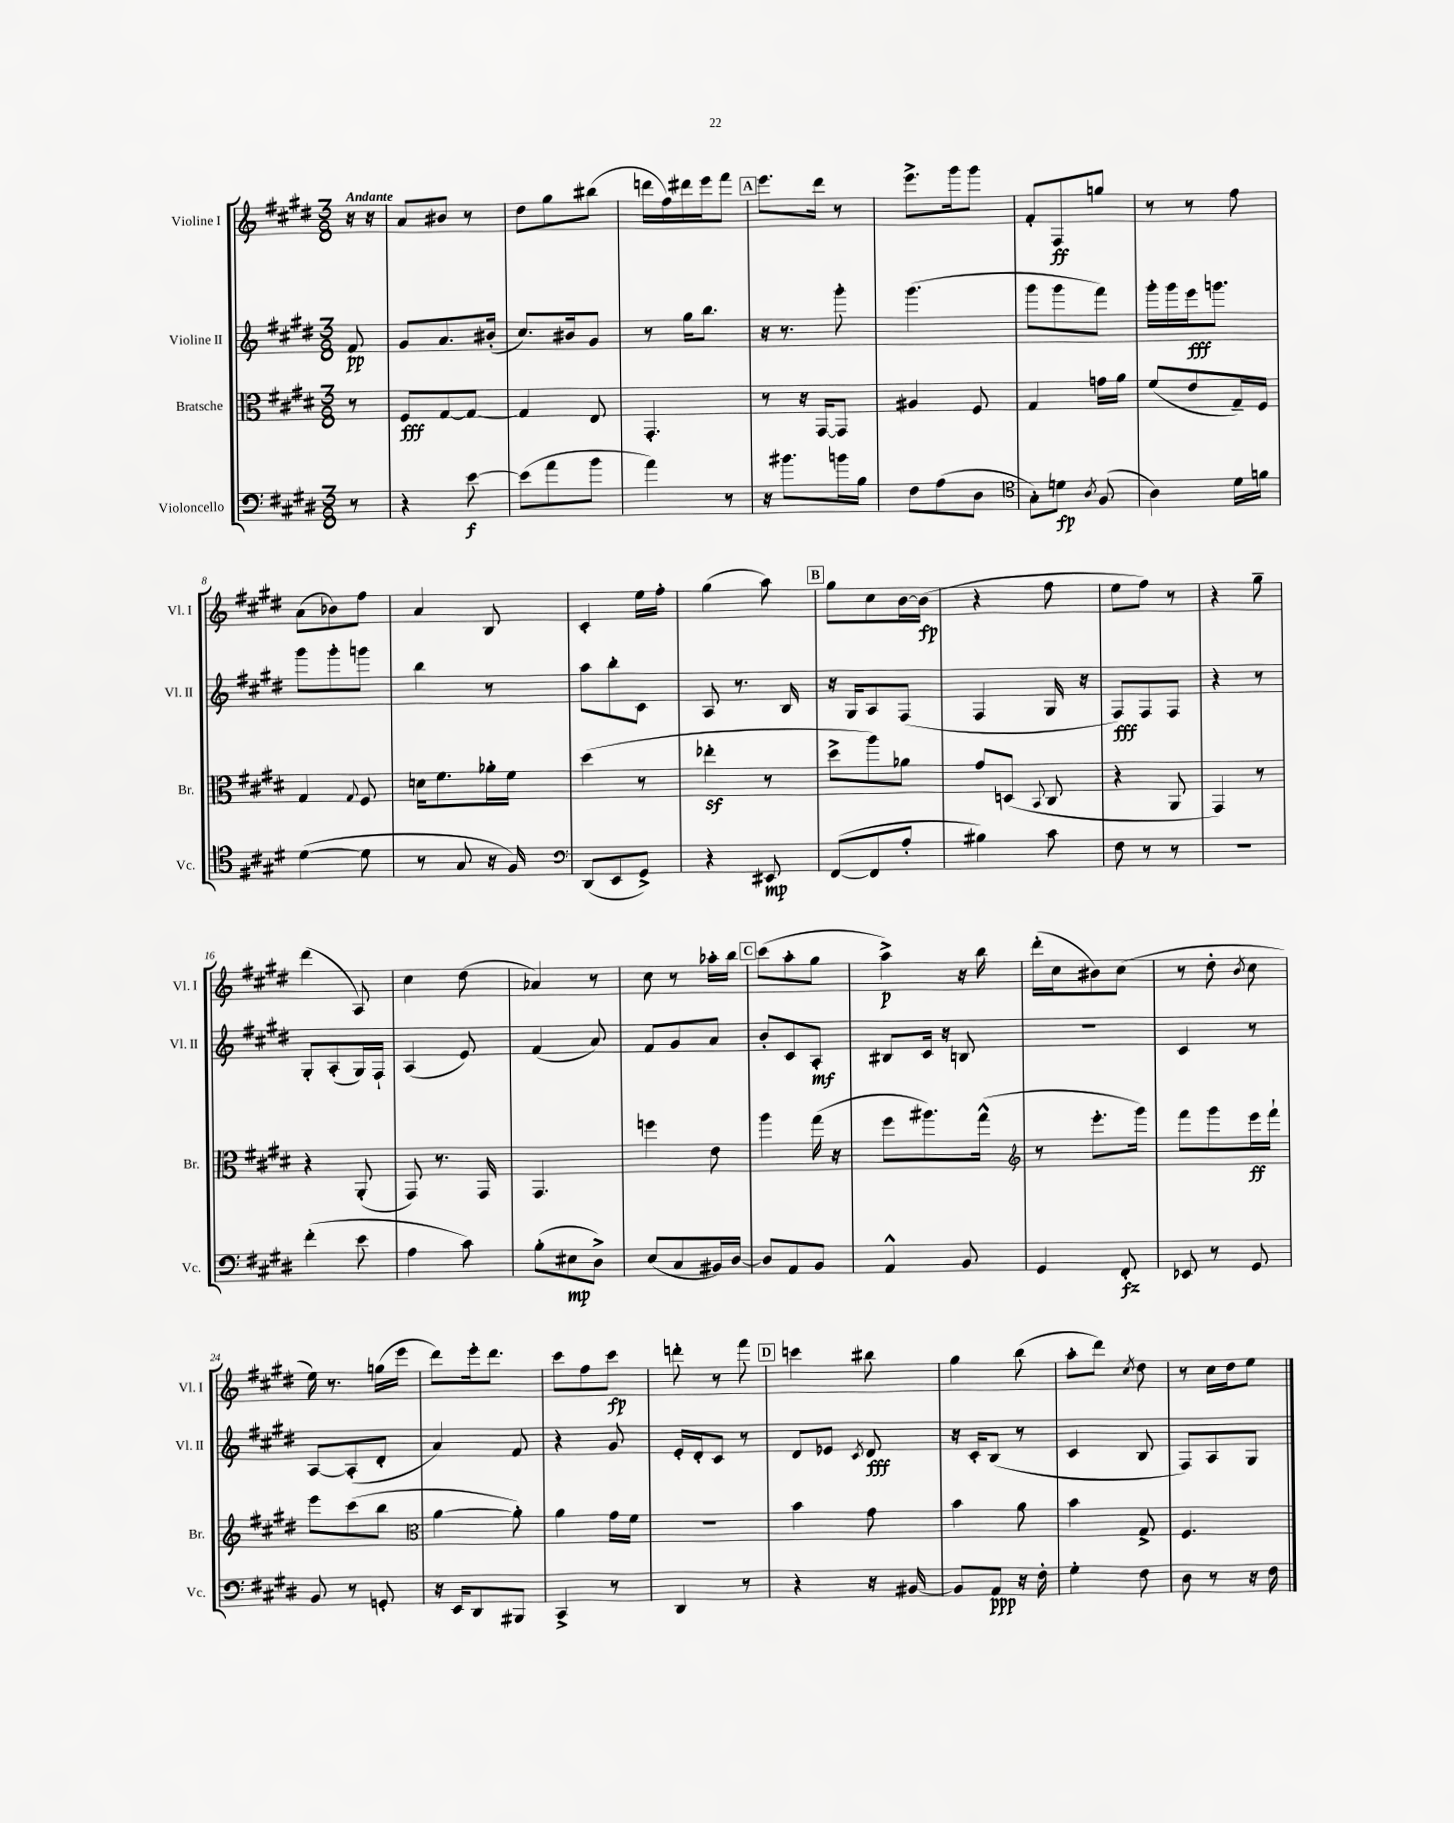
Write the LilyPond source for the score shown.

<<
\new StaffGroup <<
\new Staff = "s0" \with { instrumentName = "Violine I" shortInstrumentName = "Vl. I" } {
    \clef treble \key e \major \numericTimeSignature \time 3/8 \partial 8 \tempo "Andante"
    \autoBeamOff r16 r16 |
    a'8[ bis'8] r8 |
    dis''8[ gis''8 bis''8]( |
    d'''16[ fis''16) dis'''16 e'''16 fis'''8] |
    \mark \markup { \box "A" } e'''8.[ dis'''16] r8 |
    e'''8.[-> gis'''16 gis'''8] |
    fis'8[-. fis8\ff g''8] |
    r8 r8 fis''8 |
    a'8[( bes'8) fis''8] |
    a'4 b8 |
    cis'4-. e''16[ fis''16]-. |
    gis''4( a''8) |
    \mark \markup { \box "B" } gis''8[ cis''8 b'16~ b'16]\fp( |
    r4 fis''8 |
    e''8[ fis''8]) r8 |
    r4 gis''8-- |
    dis'''4( a8) |
    cis''4 dis''8( |
    aes'4) r8 |
    cis''8 r8 aes''16[-. b''16] |
    \mark \markup { \box "C" } cis'''8[( a''8-. gis''8] |
    a''4->\p) r16 b''16 |
    dis'''16[-.( cis''16 bis'8) cis''8]( |
    r8 dis''8-. \acciaccatura { b'8 } cis''8 |
    e''16) r8. g''16[( e'''16] |
    dis'''8[) e'''16-. dis'''8.] |
    cis'''8[ fis''8 cis'''8]\fp |
    d'''8-. r8 fis'''8 |
    \mark \markup { \box "D" } c'''4 bis''8 |
    gis''4 b''8( |
    a''8[-. dis'''8]) \acciaccatura { cis''8 } dis''8 |
    r8 cis''16[ dis''16 e''8] \bar "|." |
}
\new Staff = "s1" \with { instrumentName = "Violine II" shortInstrumentName = "Vl. II" } {
    \clef treble \key e \major \numericTimeSignature \time 3/8 \partial 8
    \autoBeamOff fis'8\pp |
    gis'8[ a'8. bis'16]-.( |
    cis''8.[) bis'16 gis'8] |
    r8 gis''16[ b''8.] |
    \mark \markup { \box "A" } r16 r8. gis'''8-. |
    gis'''4.( |
    gis'''8[ gis'''8 fis'''8]) |
    gis'''16[-. gis'''16 e'''16\fff g'''8.] |
    gis'''8[ gis'''8-. g'''8] |
    b''4 r8 |
    a''8[ b''8-. cis'8] |
    a8 r8. b16 |
    \mark \markup { \box "B" } r16 gis16[ a8 fis8]( |
    fis4 gis16 r16 |
    fis8[\fff) fis8 fis8] |
    r4 r8 |
    gis8[-. a8-.( gis16) fis16]-! |
    a4( e'8) |
    fis'4( a'8) |
    fis'8[ gis'8 a'8] |
    \mark \markup { \box "C" } b'8[-. cis'8 a8]-.\mf |
    bis8[ cis'16] r16 b8 |
    R4. |
    cis'4 r8 |
    a8[~ a8-.( dis'8]-. |
    a'4) fis'8 |
    r4 gis'8 |
    e'16[-. dis'16-. cis'8] r8 |
    \mark \markup { \box "D" } dis'8[ ees'8] \acciaccatura { cis'8 } dis'8\fff |
    r16 cis'16[-. b8]( r8 |
    cis'4 b8 |
    fis8[) a8 gis8] \bar "|." |
}
\new Staff = "s2" \with { instrumentName = "Bratsche" shortInstrumentName = "Br." } {
    \clef alto \key e \major \numericTimeSignature \time 3/8 \partial 8
    \autoBeamOff r8 |
    fis8[\fff gis8~ gis8]~ |
    gis4 e8 |
    gis,4.-. |
    \mark \markup { \box "A" } r8 r16 gis,16[~ gis,8] |
    ais4 fis8 |
    gis4 g'16[ a'16] |
    fis'8[( e'8 gis16--) fis16] |
    gis4 \appoggiatura { gis8 } fis8 |
    d'16[ fis'8. aes'16-. fis'16] |
    dis''4( r8 |
    ees''4-.\sf r8 |
    \mark \markup { \box "B" } dis''8[-> a''8) aes'8] |
    gis'8[ d8]( \appoggiatura { b,8 } cis8 |
    r4 a,8 |
    gis,4) r8 |
    r4 a,8-.( |
    gis,8) r8. gis,16 |
    gis,4. |
    f''4 e'8 |
    \mark \markup { \box "C" } a''4 gis''16( r16 |
    fis''8[ ais''8.) gis''16]-^( |
    \clef treble r8 e'''8.[-. gis'''16]) |
    fis'''8[ gis'''8 e'''16\ff fis'''16]-! |
    e'''8[ cis'''8( b''8] |
    \clef alto a'4~ a'8-.) |
    a'4 gis'16[ fis'16] |
    R4. |
    \mark \markup { \box "D" } b'4 gis'8 |
    b'4 a'8 |
    b'4 gis8-> |
    fis4. \bar "|." |
}
\new Staff = "s3" \with { instrumentName = "Violoncello" shortInstrumentName = "Vc." } {
    \clef bass \key e \major \numericTimeSignature \time 3/8 \partial 8
    \autoBeamOff r8 |
    r4 e'8~\f |
    e'8[( a'8 b'8] |
    a'4) r8 |
    \mark \markup { \box "A" } r16 bis'8.[ b'16 b16] |
    fis8[ a8( dis8] |
    \clef tenor gis8[-.) d'8]\fp \acciaccatura { a8 } fis8( |
    a4) dis'16[ f'16] |
    dis'4~( dis'8 |
    r8 gis8 r16 fis16) |
    \clef bass dis,8[( e,8 gis,8]->) |
    r4 eis,8\mp |
    \mark \markup { \box "B" } fis,8[~( fis,8 a8]-. |
    bis4) cis'8 |
    fis8 r8 r8 |
    R4. |
    fis'4-.( e'8 |
    a4 cis'8) |
    b8[-.( eis8\mp dis8]->) |
    e8[( cis8 bis,16) dis16]~ |
    \mark \markup { \box "C" } dis8[ a,8 b,8] |
    a,4-^ b,8 |
    gis,4 fis,8-.\fz |
    ees,8 r8 gis,8 |
    b,8 r8 g,8-. |
    r16 e,16[ dis,8 bis,,8] |
    cis,4-> r8 |
    dis,4 r8 |
    \mark \markup { \box "D" } r4 r16 bis,16~ |
    bis,8[ a,8]\ppp r16 fis16-. |
    gis4-. fis8 |
    dis8 r8 r16 fis16 \bar "|." |
}
>>
>>
